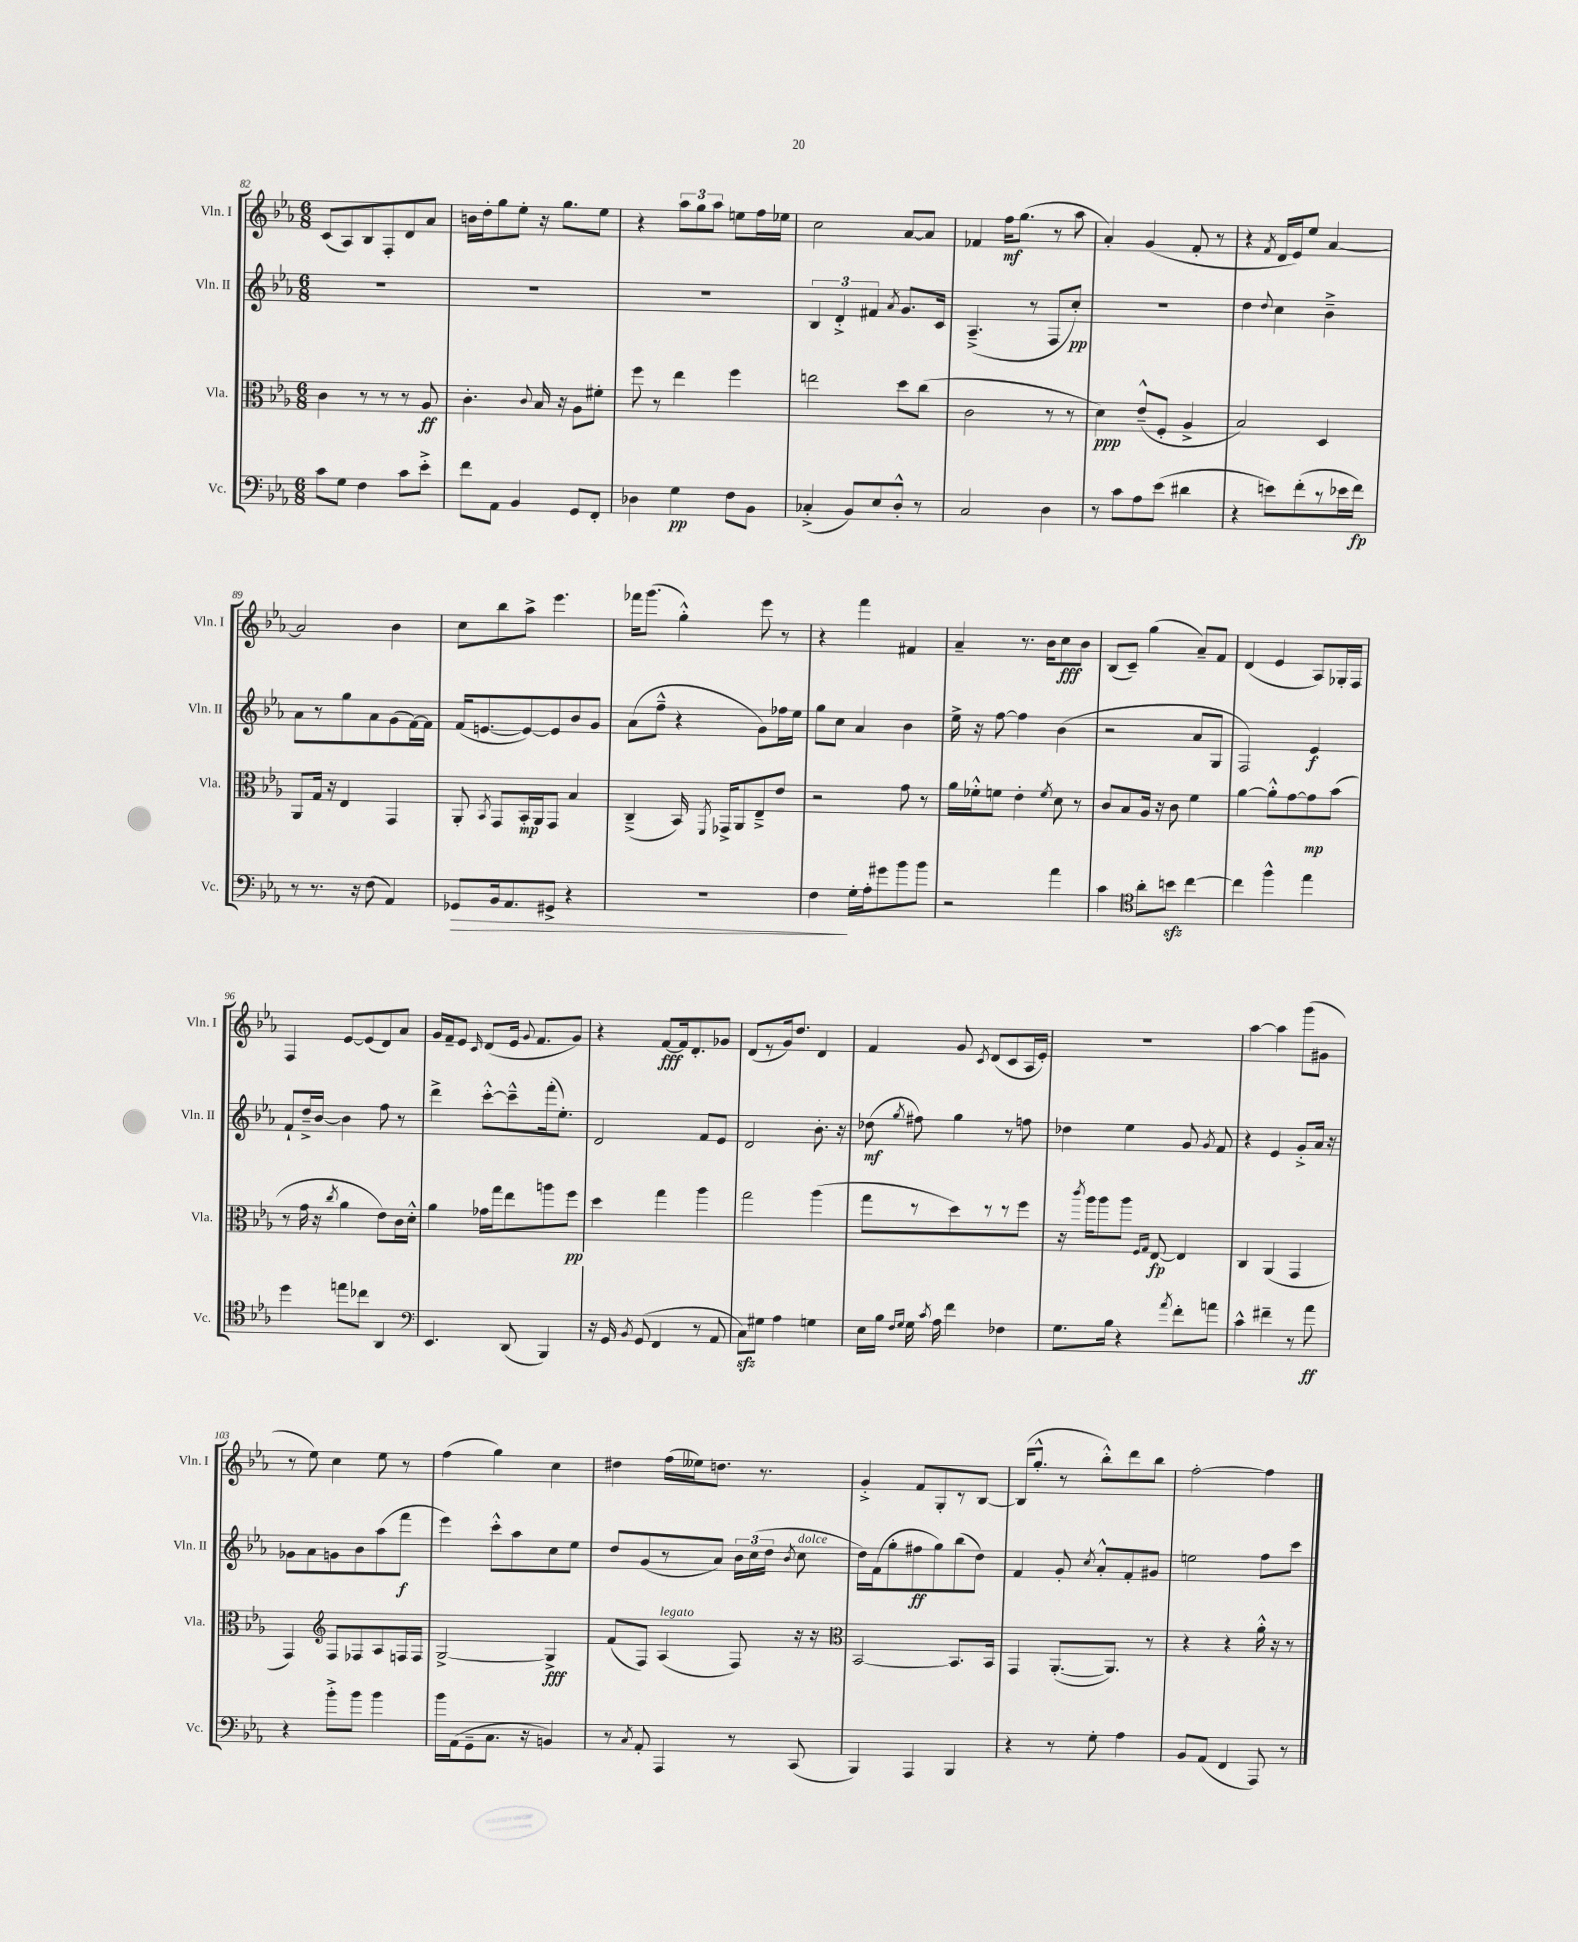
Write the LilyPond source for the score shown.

<<
\new StaffGroup <<
\new Staff = "s0" \with { instrumentName = "Vln. I" shortInstrumentName = "Vln. I" } {
    \clef treble \key ees \major \numericTimeSignature \time 6/8
    \autoBeamOff c'8[( aes8) bes8 f8-. d'8 aes'8] |
    b'16[ d''16-. g''8 ees''8]-. r16 g''8.[ ees''8] |
    r4 \tuplet 3/2 { aes''8[ g''8 aes''8] } e''8[ f''16 ees''16] |
    c''2 aes'8[~ aes'8] |
    fes'4 f''16[\mf g''8.]( r8 aes''8 |
    aes'4-.) g'4( f'8-. r8 |
    r4 \acciaccatura { f'8 } d'16[ ees'16) ees''8] aes'4~ |
    aes'2 bes'4 |
    c''8[ bes''8 aes''8]-> ees'''4. |
    fes'''16[ g'''8.]( g''4-.-^) ees'''8 r8 |
    r4 f'''4 fis'4 |
    aes'4-- r8. bes'16[ c''8\fff bes'8] |
    bes8[( c'8]--) g''4( aes'8[--) f'8] |
    d'4( ees'4 aes8[) ges16-. f16] |
    f4 ees'8[~ ees'8( d'8) aes'8] |
    g'16[ f'16-- ees'8] \grace { c'16 } d'8[( ees'16] \appoggiatura { g'8 } f'8.[ g'8]) |
    r4 f'8[~\fff f'16 d'8.-. ges'8] |
    d'8[( r8 g'16) d''8.] d'4 |
    f'4 g'8 \acciaccatura { c'8 } d'8[( c'8 aes16 ees'16]-.) |
    R2. |
    aes''4~ aes''4 g'''8[( gis'8] |
    r8 ees''8) c''4 ees''8 r8 |
    f''4( g''4) c''4 |
    dis''4 f''16[( eeses''16) d''8.] r8. |
    g'4-.-> f'8[ g8-. r8 bes8]~ |
    bes16[( g''8.]-.-^ r8 bes''8[-.-^) d'''8 bes''8] |
    f''2~-. f''4 \bar "|." |
}
\new Staff = "s1" \with { instrumentName = "Vln. II" shortInstrumentName = "Vln. II" } {
    \clef treble \key ees \major \numericTimeSignature \time 6/8
    \autoBeamOff R2. |
    R2. |
    R2. |
    \tuplet 3/2 { bes4 d'4-.-> fis'4 } \acciaccatura { aes'8 } g'8.[ c'16] |
    aes4.--->( r8 f8[ c''8]-.\pp) |
    R2. |
    d''4 \appoggiatura { d''8 } c''4 bes'4---> |
    aes'8[ r8 g''8 aes'8 g'8( f'16~) f'16] |
    f'16[( e'8.~ e'8~) e'8 bes'8 g'8] |
    aes'8[( f''8]---^ r4 g'8[) fes''16 ees''16] |
    g''8[ c''8] aes'4 bes'4 |
    ees''16-> r16 f''8~ f''4 bes'4( |
    r2 aes'8[ g8] |
    f2) ees'4\f |
    f'8[-! d''16---> bes'16]~ bes'4 f''8 r8 |
    d'''4-> c'''8[~-.-^ c'''8---^ f'''16-.( ees''8.]-.) |
    d'2 f'8[ ees'8] |
    d'2 bes'8.-. r16 |
    des''8\mf( \acciaccatura { g''8 } fis''8) g''4 r8 f''8 |
    des''4 ees''4 g'8 \acciaccatura { g'8 } f'8 |
    r4 ees'4 g'8[-.-> aes'16] r16 |
    ges'8[ aes'8 g'8 bes'8 aes''8( f'''8]\f |
    ees'''4) c'''8[-.-^ aes''8 c''8 ees''8] |
    d''8[ g'8( r8 aes'8]) \tuplet 3/2 { bes'16[ c''16( d''16] } \acciaccatura { bes'8 } c''8^\markup { \italic "dolce" } |
    d''16[) f'16( g''8-. fis''8\ff g''8) bes''8( d''8]) |
    f'4 g'8-. \acciaccatura { c''8 } aes'8[-.-^ f'8-. gis'8] |
    e''2 f''8[ c'''8] \bar "|." |
}
\new Staff = "s2" \with { instrumentName = "Vla." shortInstrumentName = "Vla." } {
    \clef alto \key ees \major \numericTimeSignature \time 6/8
    \autoBeamOff c'4 r8 r8 r8 aes8\ff |
    c'4.-. \appoggiatura { c'8 } bes16 r16 aes8[ fis'8]-. |
    f''8 r8 ees''4 f''4 |
    e''2 d''8[ c''8]( |
    c'2 r8 r8 |
    d'4\ppp) ees'8[---^( f8]-. aes4-> |
    bes2) d4 |
    aes,8[ g16] r16 ees4 g,4 |
    aes,8-. \acciaccatura { bes,8 } g,8[ bes,16-.\mp aes,16 g,8] bes4 |
    c4--->( bes,16) \acciaccatura { f,8 } ges,16[-> aes,8 ees8---> ees'8] |
    r2 g'8 r8 |
    aes'16[ fes'16-.-^ f'8] ees'4-. \acciaccatura { f'8 } d'8 r8 |
    c'8[ bes8 aes16] r16 c'8 f'4 |
    aes'4~ aes'8[-.-^ g'8~ g'8\mp bes'8]( |
    r8 g'16 r16 \acciaccatura { c''8 } aes'4 ees'8[) c'16 d'16]-.-^ |
    aes'4 ges'16[ g''16 ees''8 a''8 f''8]\pp |
    d''4 g''4 aes''4 |
    g''2 aes''4( |
    g''8[ r8 d''8) r8 r8 f''8] |
    r16 \acciaccatura { c'''8 } aes''16[ aes''8 aes''8] \grace { f16[ g16] } ees8~\fp ees4 |
    c4 aes,4( g,4 |
    g,4) \clef treble f8[ fes8 aes8 f16 f16] |
    g2~-> g4->\fff |
    f'8[( f8]) aes4^\markup { \italic "legato" }( f8) r16 r16 |
    \clef alto bes,2~ bes,8.[ bes,16] |
    g,4 aes,8.[~-.( aes,8.]) r8 |
    r4 r4 aes'16-.-^ r16 r8 \bar "|." |
}
\new Staff = "s3" \with { instrumentName = "Vc." shortInstrumentName = "Vc." } {
    \clef bass \key ees \major \numericTimeSignature \time 6/8
    \autoBeamOff c'8[ g8] f4 c'8[ ees'8]-.-> |
    f'8[ aes,8] bes,4 g,8[ f,8]-. |
    des4 g4\pp f8[ bes,8] |
    ces4-.->( bes,8[) ees8 d8]-.-^ r8 |
    c2 d4 |
    r8 c'8[ aes8 ees'8]( dis'4 |
    r4 e'8[) f'8-.( r8 ees'16 f'16]\fp) |
    r8 r8. r16 f8( aes,4) |
    ges,8[\> bes,16 aes,8. gis,8]-> r4 |
    R2. |
    f4\! g16[-. aes16-. gis'8 bes'8 bes'8] |
    r2 aes'4 |
    c'4 \clef tenor aes'8[-. b'8]\sfz c''4~ |
    c''4 f''4-^ ees''4 |
    d''4 e''8[ ces''8] aes,4 |
    \clef bass ees,4. d,8( bes,,4) |
    r16 g,16 \acciaccatura { bes,8 } g,8( f,4 r8 aes,8 |
    c8[\sfz) gis8] aes4 g4 |
    ees16[ bes16] \grace { f16[ g16] } g16 \acciaccatura { c'8 } aes16 f'4 fes4 |
    g8.[ bes16] r4 \acciaccatura { aes'8 } f'8[-. a'8] |
    c'4-^ fis'4-- r8 aes'8\ff |
    r4 bes'8[-.-> bes'8] bes'4 |
    bes'16[ aes,16( g,8-- c8.] r16 b,4) |
    r8 \acciaccatura { c8 } aes,8-. aes,,4 r8 c,8( |
    bes,,4) aes,,4 bes,,4 |
    r4 r8 g8-. aes4 |
    bes,8[ aes,8]( f,4 aes,,8) r8 \bar "|." |
}
>>
>>
\layout { \context { \Score currentBarNumber = #82 } }
